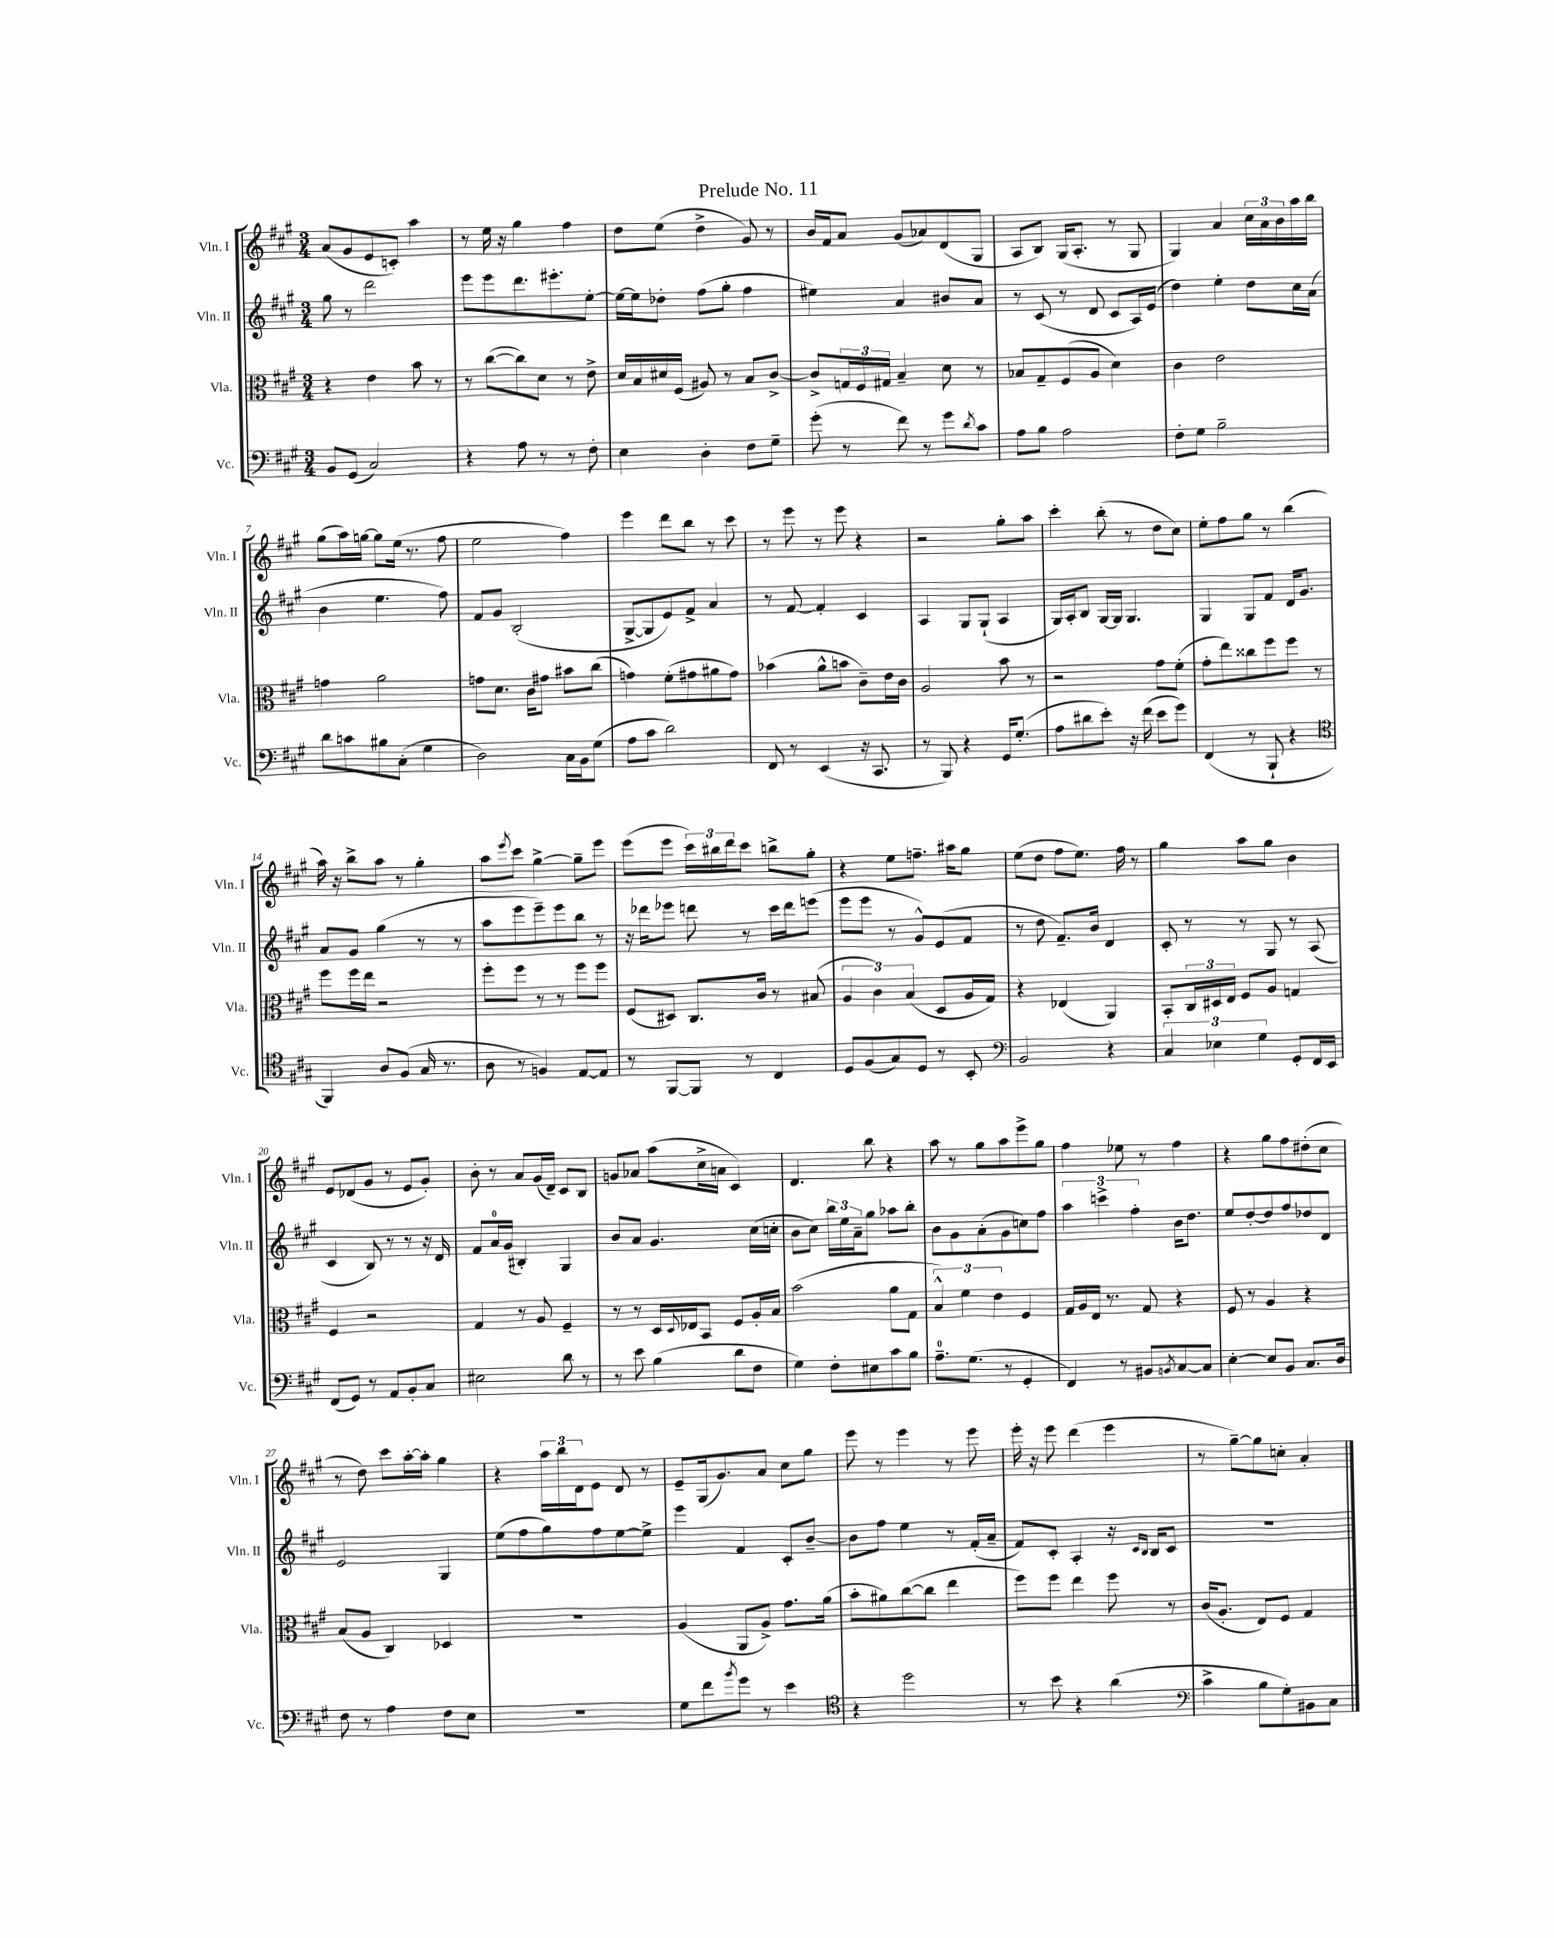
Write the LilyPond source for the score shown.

\header { title = "Prelude No. 11" }
<<
\new StaffGroup <<
\new Staff = "s0" \with { instrumentName = "Vln. I" shortInstrumentName = "Vln. I" } {
    \clef treble \key a \major \numericTimeSignature \time 3/4
    a'8( gis'8 e'8 c'8-.) a''4 |
    r8 e''16 r16 gis''4 fis''4 |
    d''8 e''8( d''4-> gis'8) r8 |
    b'16 fis'16 a'8 gis'8( aes'8) d'8( gis8 |
    a8 b8) gis16( a8.-. r8 gis8 |
    gis4) a'4 \tuplet 3/2 { cis''16 a'16 b'16 } a''16 b''16 |
    gis''8( a''16) g''16~ g''8 e''16( r8. fis''8 |
    e''2 fis''4) |
    e'''4 d'''8 b''8 r8 cis'''8 |
    r8 e'''8 r8 e'''8 r4 |
    r2 gis''8-. a''8 |
    cis'''4-. b''8-.( r8 d''8 cis''8) |
    e''8-. fis''8 gis''8 r8 b''4( |
    a''16) r16 b''8-> a''8 r8 gis''4-. |
    a''8 \acciaccatura { e'''8 } cis'''8 gis''4~-> gis''8-- e'''8 |
    e'''8( e'''8 \tuplet 3/2 { cis'''16) bis''16 d'''16 } cis'''8 b''8-> gis''8-. |
    r4 e''8 f''8.-- ais''16 gis''8 |
    e''8( d''8 fis''8 e''8.) fis''16 r8 |
    gis''4 a''8 gis''8 b'4 |
    e'8 des'8( gis'8 r8 e'8 gis'8-.) |
    b'8-. r8 a'8 gis'16( d'16--) cis'8 b8 |
    g'8 aes'8 a''8( cis''16-> a'16 cis'4) |
    d'4. b''8 r4 |
    a''8 r8 gis''8 a''8 e'''8-> gis''8 |
    fis''4 ees''8 r8 fis''4 |
    r4 gis''8 fis''8 dis''8-.( cis''8 |
    r8 d''8) cis'''8 a''16~-. a''16-. gis''4 |
    r4 \tuplet 3/2 { a''16 b''16 d'16 } e'8 d'8 r8 |
    e'8-- gis16( gis'8.) a'8 cis''8 gis''8 |
    e'''8 r8 e'''4 r8 e'''8 |
    e'''16-. r16 e'''8 d'''4( e'''4 |
    r8 gis''8~--) gis''8 c''8-. a'4-. \bar "|." |
}
\new Staff = "s1" \with { instrumentName = "Vln. II" shortInstrumentName = "Vln. II" } {
    \clef treble \key a \major \numericTimeSignature \time 3/4
    gis''8 r8 d'''2 |
    e'''8 e'''8 d'''8. eis'''8.-. e''8~-. |
    e''16~ e''16 des''8-. fis''8( gis''8-. fis''4 |
    eis''4) a'4 bis'8 a'8 |
    r8 cis'8( r8 d'8 cis'8 a16) e'16( |
    d''4) e''4-. d''8 cis''16 a'16( |
    b'4 e''4. fis''8) |
    fis'8 gis'8 b2-.( |
    gis8~-> gis8 e'8) fis'8-> a'4 |
    r8 fis'8~ fis'4-. cis'4 |
    a4 gis8 gis8-!( a4 |
    gis16) a16-. b8 gis16~ gis16 gis4. |
    gis4 gis8 fis'8 d'16 gis'8. |
    a'8 gis'8 gis''4( r8 r8 |
    a''8 e'''8 e'''8--) e'''8 b''8 r8 |
    r16 des'''16 ees'''8 d'''8 r8 cis'''16 d'''16 e'''8( |
    e'''8 e'''8 r8 gis'8-^) e'8( fis'8 |
    r8 d''8 fis'8.--) b'16 d'4 |
    cis'8-. r8 r8 gis8 r8 a8( |
    cis'4 b8) r8 r8 r16 d'16 |
    fis'8 a'16-0 gis'16( bis4-.) gis4 |
    b'8 a'8 gis'4. cis''16( c''16-. |
    b'8 cis''8) \tuplet 3/2 { b''16 e''16 a'16-- } gis''8 aes''8 b''8-. |
    b'8 gis'8 a'8-.( gis'8 c''8) fis''8 |
    \tuplet 3/2 { a''4 c'''4-> fis''4-. } b'16 d''8. |
    e''8 d''8~-. d''8 fis''8 des''8 d'8 |
    e'2 gis4 |
    e''8( fis''8 gis''8) fis''8 e''8~ e''8-> |
    e'''4 fis'4 cis'8-. b'8~-- |
    b'8 fis''8 e''4 r8 fis'16-.( a'16-- |
    fis'8) cis'8-. a4-. r16 \grace { cis'16 b16 } b16 cis'8 |
    R2. \bar "|." |
}
\new Staff = "s2" \with { instrumentName = "Vla." shortInstrumentName = "Vla." } {
    \clef alto \key a \major \numericTimeSignature \time 3/4
    r4 e'4 b'8 r8 |
    r8 cis''8~( cis''8) d'8 r8 e'8-> |
    d'16 b16 dis'16 fis16( ais8) r8 b8 cis'8~-> |
    cis'8-> \tuplet 3/2 { g16 fis16 gis16 } b4-- d'8 r8 |
    bes8 gis8-- fis8( a8 d'4) |
    cis'4 e'2 |
    g'4 a'2 |
    g'8 d'8. cis'16 gis'8 bis'8 cis''8( |
    g'4) fis'8-.( gis'8 ais'8 gis'8) |
    bes'4( a'8-^ b'8 cis'8--) e'16 cis'16 |
    a2 b'8 r8 |
    r2 gis'8 fis'8-.( |
    gis'8-. e''8) cisis''8 fis''8 fis''8 r8 |
    fis''8 fis''16 e''16 r2 |
    fis''8-. fis''8 r8 r8 fis''8 fis''8 |
    fis8( dis8) cis8. cis'16 r8 bis8( |
    \tuplet 3/2 { a4 cis'4) b4( } d8 a16 gis16) |
    r4 ees4( a,4) |
    b,8-. \tuplet 3/2 { cis16 dis16 e16 } fis8 a8 g4 |
    fis4 r2 |
    gis4 r8 a8 fis4-- |
    r8 r8 d16 \appoggiatura { d8 } ees16 b,8 fis8 a16-. b16 |
    b'2( a'8 gis8 |
    \tuplet 3/2 { b4-^) fis'4 e'4 } fis4 |
    gis16 a16 e16 r8. gis8 r4 |
    fis8 r8 a4 r4 |
    b8( a8 cis4) des4 |
    R2. |
    a4( a,8 a8->) gis'8. a'16( |
    b'8-. ais'8) cis''8~( cis''8 e''4 |
    fis''8) fis''8 e''4 fis''8 r8 |
    cis'16( a8.-. e8) fis8 gis4 \bar "|." |
}
\new Staff = "s3" \with { instrumentName = "Vc." shortInstrumentName = "Vc." } {
    \clef bass \key a \major \numericTimeSignature \time 3/4
    b,8 gis,8( cis2) |
    r4 a8 r8 r8 fis8-. |
    e4 d4-. fis8 gis8-- |
    gis'8-.( r8 fis'8) r8 gis'8 \acciaccatura { d'8 } cis'8 |
    a8 b8 a2 |
    fis8-. gis8 b2-- |
    d'8 c'8 bis8 cis8-.( gis4 |
    d2) cis16 b,16 gis8( |
    a8 cis'8 d'2) |
    fis,8 r8 e,4( r16 cis,8. |
    r8 b,,8) r4 gis,16 gis8.-.( |
    a8 dis'8 e'8-.) r16 fis'16( e'8 gis'8) |
    fis,4( r8 b,,8-! r4 |
    \clef tenor fis,4) a8 fis8( gis16 r8. |
    a8 r8 f4) e8~ e8 |
    r8 fis,8~ fis,8 r8 cis4 |
    d8 fis8( gis8) d8 r8 b,8-. |
    \clef bass b,2 r4 |
    \tuplet 3/2 { cis4 ees4 gis4 } gis,8-. fis,16 e,16 |
    fis,8( gis,8) r8 a,8 b,8-. cis8 |
    eis2 d'8 r8 |
    r8 e'8 b4( d'8 fis8 |
    gis4) fis8-. eis8 cis'8 b8 |
    a8.-0-- gis8.( r8 gis,4-. |
    fis,4) r8 bis,8 \acciaccatura { b,8 } cis8~ cis8 |
    e4~-. e8 b,8 cis8. d16 |
    fis8 r8 a4 fis8 e8 |
    R2. |
    gis8 fis'8 \acciaccatura { b'8 } gis'8 r8 e'4 |
    \clef tenor r4 d''2 |
    r8 b'8 r4 a'4( |
    \clef bass cis'4-> b8 gis8-.) bis,8 cis8 \bar "|." |
}
>>
>>
